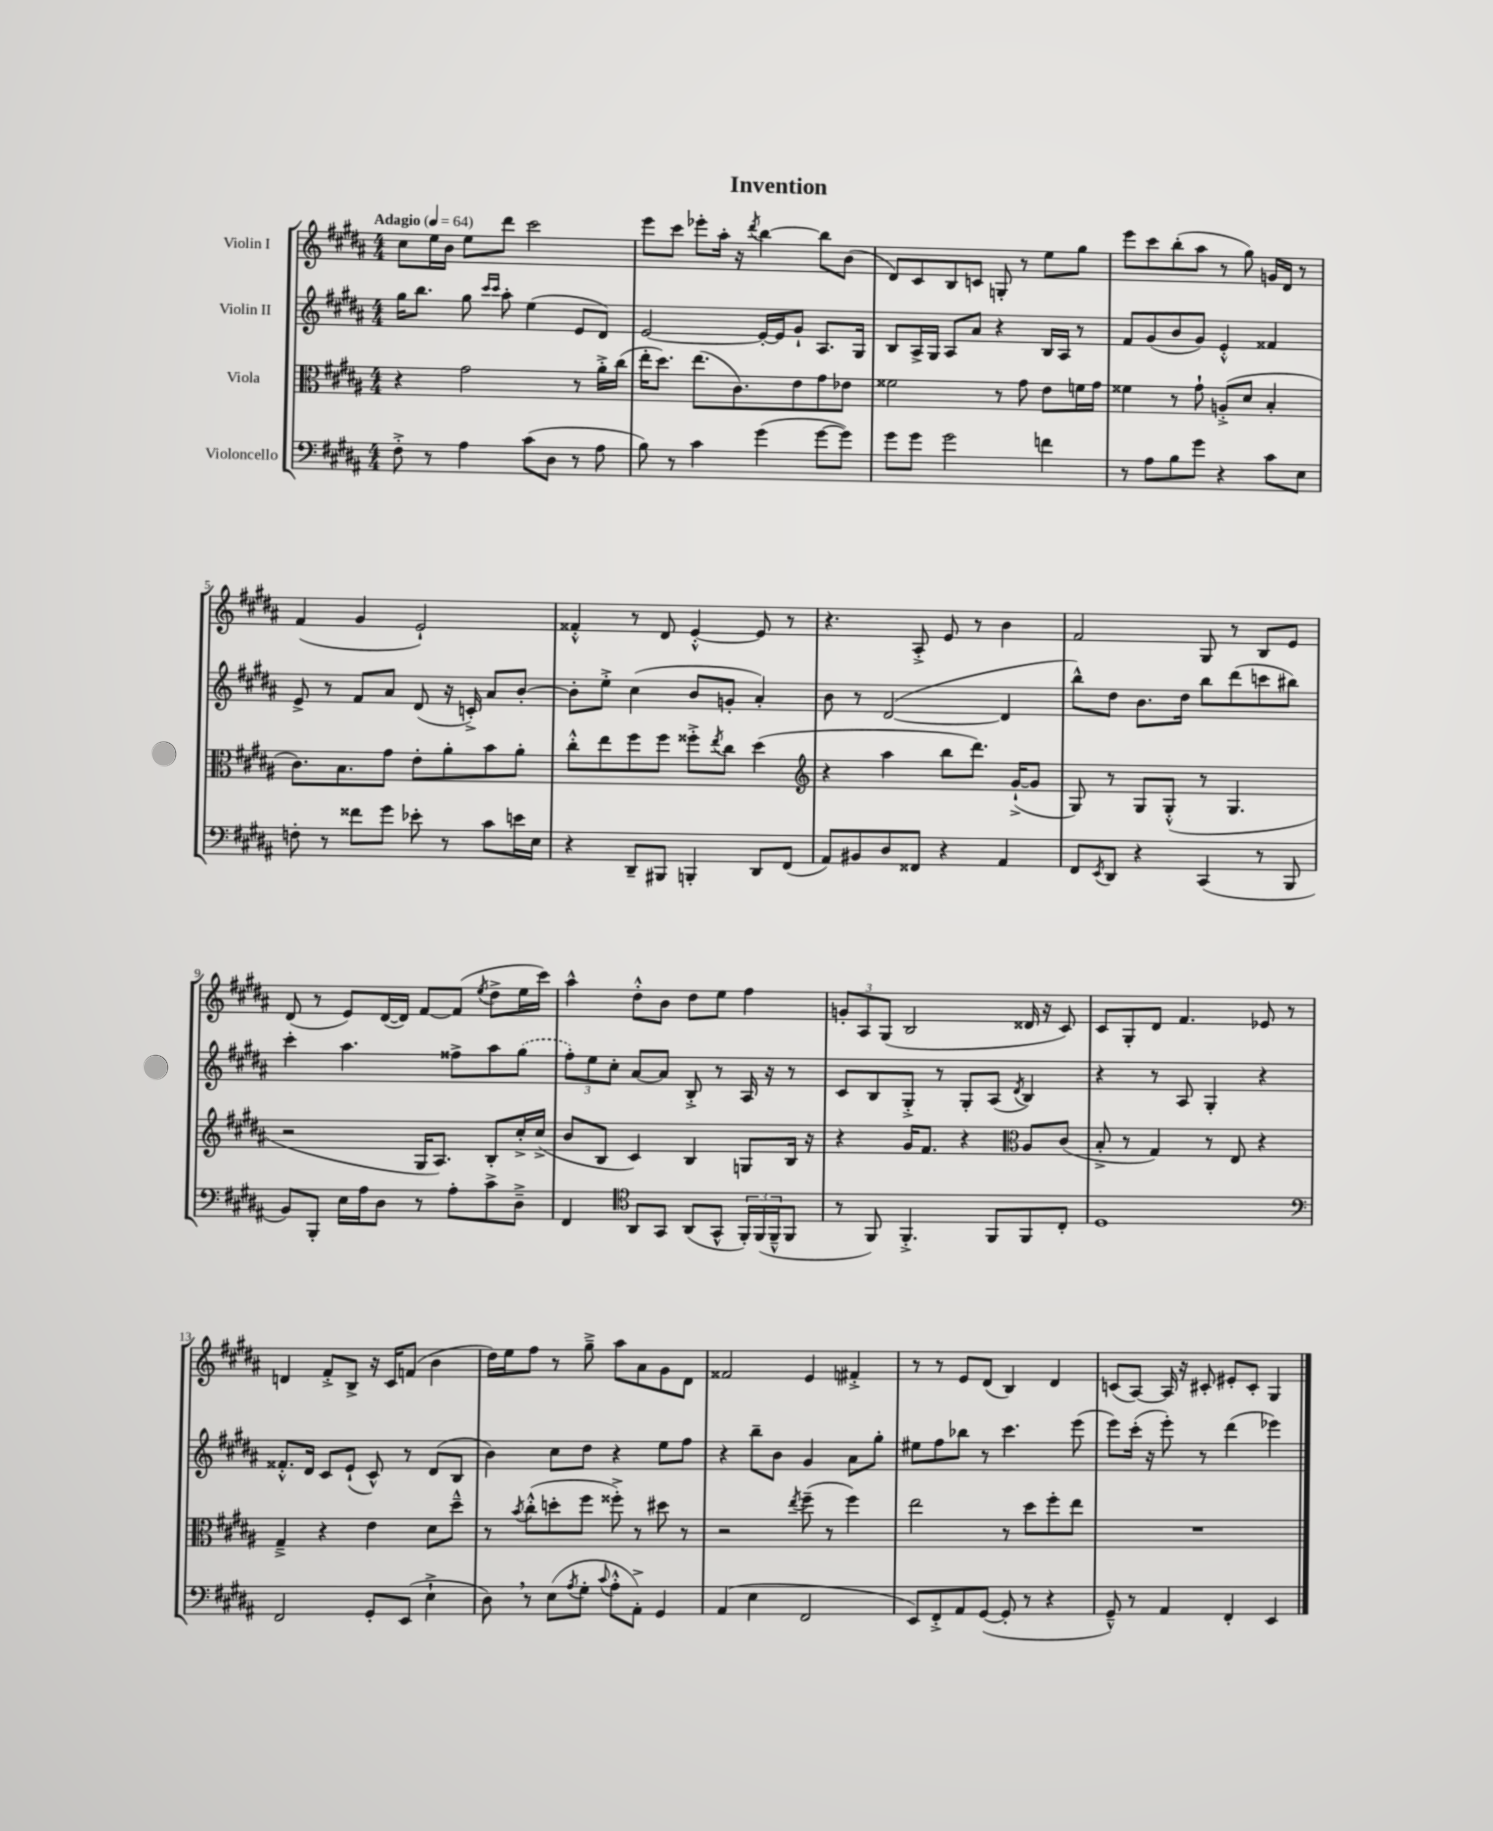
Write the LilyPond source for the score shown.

\header { title = "Invention" }
<<
\new StaffGroup <<
\new Staff = "s0" \with { instrumentName = "Violin I" } {
    \clef treble \key b \major \numericTimeSignature \time 4/4 \tempo "Adagio" 4 = 64
    cis''8 e''16 b'16 e''8 dis'''8 cis'''2 |
    e'''8 cis'''8 ees'''8-. ais''16-. r16 \acciaccatura { dis'''8 } b''4~ b''8 b'8( |
    dis'8) cis'8 b8 c'8 g8-. r8 e''8 gis''8 |
    e'''8 cis'''8 b''8-.( ais''8 r8 gis''8) g'16 dis'16 r8 |
    fis'4( gis'4 e'2-!) |
    fisis'4-.-^ r8 dis'8 e'4~-.-^ e'8 r8 |
    r4. ais8-.-> e'8 r8 b'4 |
    fis'2 gis8 r8 b8 e'8 |
    dis'8( r8 e'8) dis'16~( dis'16) fis'8~ fis'8( \acciaccatura { e''8 } dis''8-> e''16 cis'''16) |
    ais''4-^ dis''8-.-^ b'8 dis''8 e''8 fis''4 |
    \tuplet 3/2 { g'8-. ais8 gis8( } b2 disis'16 r16 cis'8) |
    cis'8 gis8-. dis'8 fis'4. ees'8 r8 |
    d'4 fis'8-.-> b8-> r16 cis'16 f'8( b'4 |
    dis''16) e''16 fis''8 r8 gis''8---> ais''8 ais'8 gis'8 dis'8 |
    fisis'2 e'4 fis'4-.-> |
    r8 r8 e'8 dis'8( b4) dis'4 |
    c'8( ais8~) ais16 r16 cis'8-. eis'8-. cis'8-. gis4 \bar "|." |
}
\new Staff = "s1" \with { instrumentName = "Violin II" } {
    \clef treble \key b \major \numericTimeSignature \time 4/4
    gis''16 b''8. gis''8 \grace { cis'''16 cis'''16 } ais''8-. e''4( e'8 dis'8) |
    e'2~ e'16~-. e'16 gis'8-! ais8. gis16 |
    b8 ais16-> gis16 ais8 ais'8 r4 b16 ais16 r8 |
    fis'8 gis'8( b'8 gis'8) e'4-.-^ fisis'4 |
    e'8-> r8 fis'8 ais'8 dis'8( r16 c'16-.->) ais'8 b'8~-. |
    b'8-. e''8-.-> cis''4( b'8 g'8-. ais'4-.) |
    b'8 r8 dis'2~( dis'4 |
    b''8-^) dis''8 b'8. dis''16 b''8 dis'''8( c'''8 bis''8) |
    cis'''4-. ais''4. fisis''8-> ais''8 \once \slurDashed gis''8( |
    \tuplet 3/2 { fis''8-.) e''8 cis''8-. } ais'8~ ais'8 b8-.-> r8 ais16 r16 r8 |
    cis'8 b8 gis8-.-> r8 gis8-. ais8( \acciaccatura { dis'8 } b4) |
    r4 r8 ais8 gis4-. r4 |
    fisis'8.-.-^ dis'16 cis'8 e'8-!( cis'8-^) r8 dis'8( b8 |
    b'4) cis''8 dis''8 r4 e''8 fis''8 |
    r4 b''8-- b'8 gis'4 ais'8 gis''8-. |
    eis''8 fis''8 bes''8 r8 cis'''4. e'''8( |
    e'''8) cis'''16-.( r16 e'''8-.) r8 dis'''4( ees'''4) \bar "|." |
}
\new Staff = "s2" \with { instrumentName = "Viola" } {
    \clef alto \key b \major \numericTimeSignature \time 4/4
    r4 gis'2 r8 ais'16-.-> cis''16( |
    e''16-. dis''8.) e''8.( cis'8.) e'8 gis'8 ees'8 |
    fisis'2 r8 gis'8 e'8 f'16 gis'16 |
    fisis'4 r8 gis'8-! a8-.->( dis'8 b4-. |
    cis'8.) b8. gis'8 e'8-. ais'8-. b'8 ais'8-. |
    cis''8-.-^ e''8 fis''8 fis''8 fisis''8-.-> \acciaccatura { e''8 } cis''8 dis''4( |
    \clef treble r4 ais''4 b''8 dis'''8.) gis'16~-!->( gis'8 |
    gis8) r8 gis8 gis8-.-^( r8 gis4. |
    r2 gis16 ais8.) b8-. cis''16-.-> cis''16->( |
    b'8 b8 cis'4) b4 g8 b16 r16 |
    r4 gis'16 fis'8. r4 \clef alto ais8 cis'8( |
    b8-.-> r8 gis4) r8 e8 r4 |
    gis4---> r4 e'4 dis'8 dis''8---^ |
    r8 \acciaccatura { b'8 } cis''8-.-^( d''8-. fis''8 fisis''8-.->) r8 dis''8 r8 |
    r2 \acciaccatura { e''8 } fis''8--( r8 fis''4) |
    e''2 r8 dis''8 fis''8-. e''8 |
    R1 \bar "|." |
}
\new Staff = "s3" \with { instrumentName = "Violoncello" } {
    \clef bass \key b \major \numericTimeSignature \time 4/4
    fis8-.-> r8 ais4 cis'8( dis8 r8 ais8 |
    b8) r8 cis'4 gis'4( gis'8~ gis'8) |
    gis'8 gis'8 gis'2 f'4 |
    r8 ais8 b8 gis'8 r4 cis'8 e8 |
    f8-. r8 fisis'8 gis'8 ees'8-. r8 cis'8 e'16 e16 |
    r4 dis,8-- bis,,8 b,,4-. dis,8 fis,8( |
    ais,8) bis,8 dis8 fisis,8 r4 ais,4 |
    fis,8 \acciaccatura { e,8 } dis,8 r4 cis,4( r8 b,,8 |
    b,8) b,,8-. e16 ais16 dis8 r8 ais8-. cis'8-> dis8---> |
    fis,4 \clef tenor ais,8 gis,8 ais,8( gis,8-^ \tuplet 3/2 { fis,16-.) fis,16( fis,16---^ } fis,8 |
    r8 fis,8) fis,4.-.-> fis,8 fis,8 cis8-. |
    dis1 |
    \clef bass fis,2 gis,8-. e,8( e4-!-> |
    dis8) \breathe r8 e8( \acciaccatura { ais8 } gis8-. \appoggiatura { cis'8 } ais8-.-^ ais,8-.->) gis,4 |
    ais,4( e4 fis,2 |
    e,8) fis,8-.-> ais,8 gis,8~( gis,8-. r8 r4 |
    gis,8---^) r8 ais,4 fis,4-. e,4 \bar "|." |
}
>>
>>
